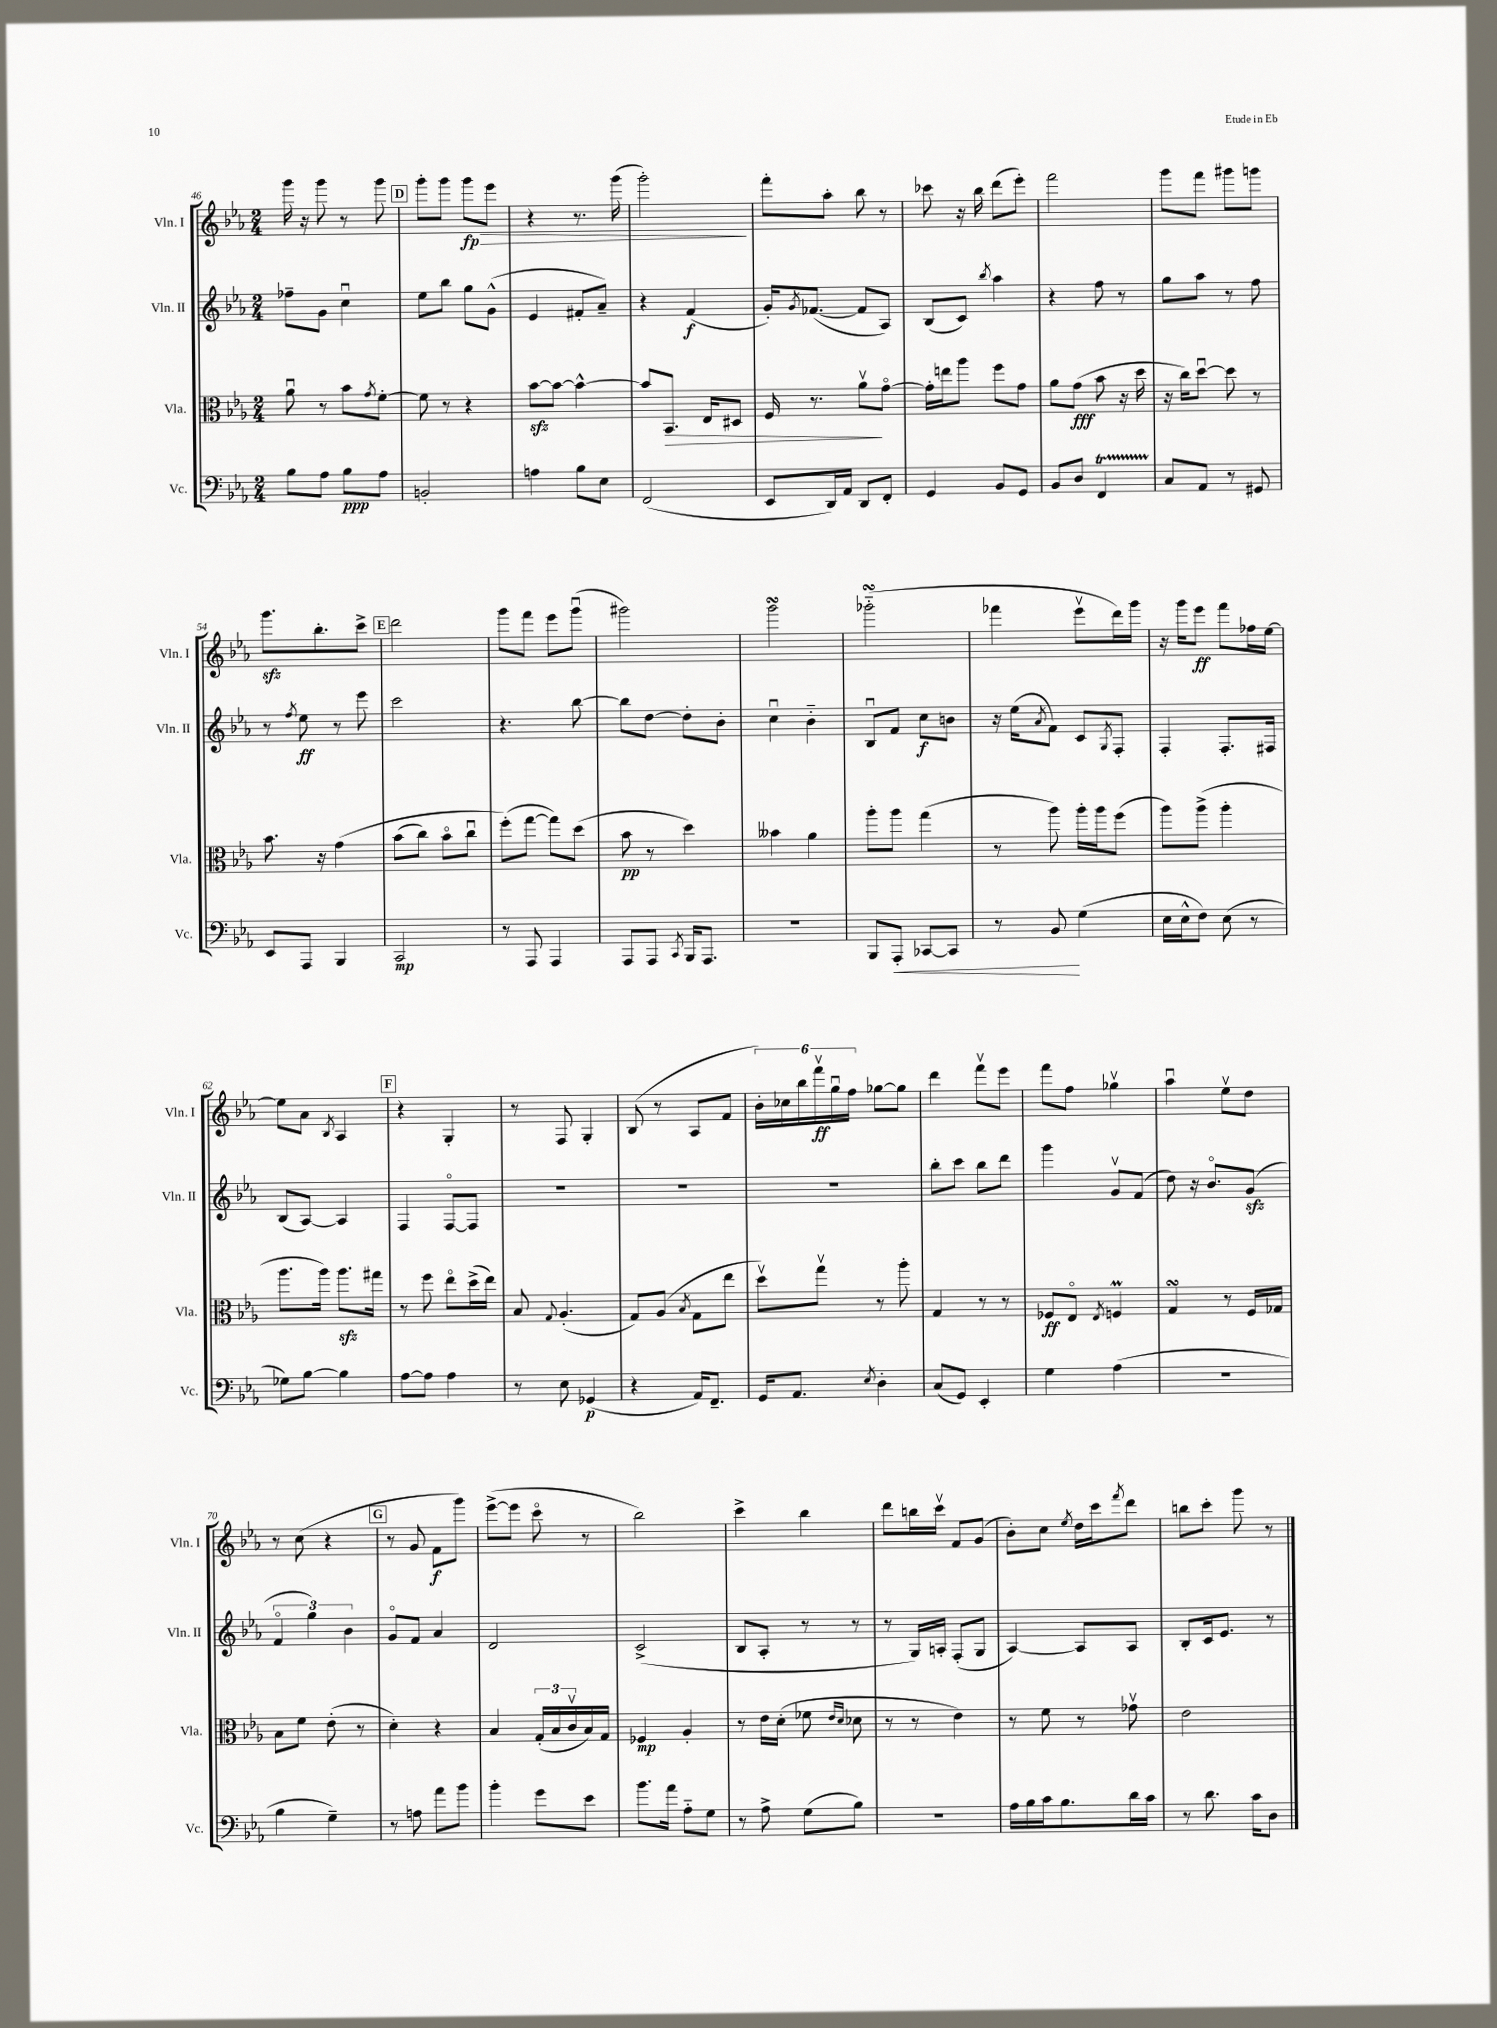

**kern	**dynam	**kern	**dynam	**kern	**dynam	**kern	**dynam
*part4	*part4	*part3	*part3	*part2	*part2	*part1	*part1
*staff4	*staff4	*staff3	*staff3	*staff2	*staff2	*staff1	*staff1
*I"Vc.	*	*I"Vla.	*	*I"Vln. II	*	*I"Vln. I	*
*I'Vc.	*	*I'Vla.	*	*I'Vln. II	*	*I'Vln. I	*
*clefF4	*	*clefC3	*	*clefG2	*	*clefG2	*
*k[b-e-a-]	*	*k[b-e-a-]	*	*k[b-e-a-]	*	*k[b-e-a-]	*
*M2/4	*	*M2/4	*	*M2/4	*	*M2/4	*
=46	=46	=46	=46	=46	=46	=46	=46
8B-\L	.	8a-u\	.	8ff-X~\L	.	16ggg\	.
.	.	.	.	.	.	16r	.
8A-\J	.	8r	.	8g\J	.	8ggg\	.
8B-\L	ppp	8b-\L	.	4ccu\	.	8r	.
.	.	8qg/	.	.	.	.	.
8A-\J	.	[8f'\J	.	.	.	8ggg\	.
!!LO:REH:place=s1:t=D
=47	=47	=47	=47	=47	=47	=47	=47
2BBn'/	.	8f\]	.	8ee-\L	.	8ggg'\L	.
.	.	8r	.	8bb-\J	.	8ggg\J	.
!	!	!	!	!	!	!	!LO:HP:b
.	.	4r	.	8gg\L	.	8ggg\L	> fp
.	.	.	.	(8g^^\J	.	8eee-\J	.
=48	=48	=48	=48	=48	=48	=48	=48
4An\	.	[8b-zz\L	.	4e-/	.	4r	.
.	.	8b-\J_	.	.	.	.	.
8B-\L	.	4b-^^\_	.	8f#X'/L	.	8.r	.
8E-\J	.	.	.	8a-~/J)	.	.	.
.	.	.	.	.	.	(16ggg\	.
=49	=49	=49	=49	=49	=49	=49	=49
(2FF/	.	8b-/L]	.	4r	.	2ggg'\)	.
!	!	!	!LO:HP:b	!	!	!	!
.	.	8.BB-/J	>	.	.	.	.
.	.	.	.	(4f/	f	.	.
.	.	16E-/KL	.	.	.	.	.
.	.	8D#X/J	.	.	.	.	.
.	.	.	.	.	.	.	]
=50	=50	=50	=50	=50	=50	=50	=50
8EE-/L	.	16F/	.	16g'/KL)	.	8fff'\L	.
.	.	.	.	8qg/	.	.	.
.	.	8.r	.	([8.f-X/J	.	.	.
16DD/L)	.	.	.	.	.	8aa-'\J	.
16AA-/JJ	.	.	.	.	.	.	.
8DD/L	.	8a-v\L	.	8f-/L]	.	8bb-\	.
8FF'/J	.	[8g\J	]	8A-/J)	.	8r	.
=51	=51	=51	=51	=51	=51	=51	=51
4GG/	.	16g'\LL]	.	(8B-/L	.	8ccc-X\	.
.	.	16een\J	.	.	.	.	.
.	.	8aa-\J	.	8c/J)	.	16r	.
.	.	.	.	.	.	16bb-\	.
.	.	.	.	8qbb-/	.	.	.
8BB-/L	.	8ff\L	.	4aa-\	.	(8ddd\L	.
8GG/J	.	8g\J	.	.	.	8eee-'\J)	.
=52	=52	=52	=52	=52	=52	=52	=52
8BB-/L	.	8a-\L	.	4r	.	2fff\	.
8D/J	.	(8g\J	fff	.	.	.	.
4FFT/	.	8b-\	.	8ff\	.	.	.
.	.	16r	.	8r	.	.	.
.	.	16dd\	.	.	.	.	.
=53	=53	=53	=53	=53	=53	=53	=53
8C/L	.	16r	.	8gg\L	.	8ggg\L	.
.	.	16cc\KL)	.	.	.	.	.
8AA-/J	.	[8ddu\J	.	8aa-\J	.	8fff\J	.
8r	.	8dd\]	.	8r	.	8ggg#X\L	.
8GG#X/	.	8r	.	8ff\	.	8gggn\J	.
!!LO:LB:g=z
=54	=54	=54	=54	=54	=54	=54	=54
8EE-/L	.	8.b-\	.	8r	.	8.gggzz\L	.
.	.	.	.	8qff/	.	.	.
8AAA-/J	.	.	.	8ee-\	ff	.	.
.	.	16r	.	.	.	8.bb-'\	.
4BBB-/	.	(4g\	.	8r	.	.	.
.	.	.	.	8eee-\	.	8ccc^\J	.
!!LO:REH:place=s1:t=E
=55	=55	=55	=55	=55	=55	=55	=55
2CC/	mp	(8b-\L	.	2ccc\	.	2ddd\	.
.	.	8cc\J)	.	.	.	.	.
.	.	8b-\L	.	.	.	.	.
.	.	8ccu\J	.	.	.	.	.
=56	=56	=56	=56	=56	=56	=56	=56
8r	.	(8ff'\L)	.	4.r	.	8ggg\L	.
8AAA-/	.	[8gg\J	.	.	.	8fff\J	.
4AAA-/	.	8gg\L])	.	.	.	8eee-\L	.
.	.	(8dd\J	.	[8bb-\	.	(8gggu\J	.
=57	=57	=57	=57	=57	=57	=57	=57
8AAA-/L	.	8b-\	pp	8bb-\L]	.	2ggg#X\)	.
8AAA-/J	.	8r	.	[8dd\J	.	.	.
8qCC/	.	.	.	.	.	.	.
16BBB-/KL	.	4dd\)	.	8dd'\L]	.	.	.
8.AAA-/J	.	.	.	.	.	.	.
.	.	.	.	8b-'\J	.	.	.
=58	=58	=58	=58	=58	=58	=58	=58
2r	.	4b--X\	.	4ccu\	.	2gggsSsS\	.
.	.	4a-\	.	4b-\	.	.	.
=59	=59	=59	=59	=59	=59	=59	=59
8BBB-/L	.	8aa-'\L	.	8B-u/L	.	(2ggg-XsSSs\	.
!	!LO:HP:b	!	!	!	!	!	!
8AAA-'/J	<	8aa-\J	.	8f/J	.	.	.
[8CC-X/L	.	(4gg\	.	8cc\L	f	.	.
8CC-/J]	.	.	.	8bn\J	.	.	.
=60	=60	=60	=60	=60	=60	=60	=60
8r	.	8r	.	16r	.	4fff-X\	.
.	.	.	.	(16ee-\KL	.	.	.
.	.	.	.	8qa-/	.	.	.
8BB-/	.	8aa-\)	.	8f\J)	.	.	.
(4G\	[	16aa-'\LL	.	8c/L	.	8eee-v\L	.
.	.	16aa-\J	.	.	.	.	.
.	.	.	.	8qG/	.	.	.
.	.	(8ff\J	.	8F'/J	.	16ddd\L)	.
.	.	.	.	.	.	16ggg\JJ	.
=61	=61	=61	=61	=61	=61	=61	=61
16E-\LL	.	8aa-\L)	.	4F'/	.	16r	.
16E-^^\J	.	.	.	.	.	16ggg\KL	.
8F\J)	.	(8aa-^\J	.	.	.	8eee-\J	ff
(8E-\	.	4aa-'\	.	8.F'/L	.	8fff\L	.
8r	.	.	.	.	.	16ff-X\L	.
.	.	.	.	16F#X/Jk	.	[16ee-\JJ	.
!!LO:LB:g=z
=62	=62	=62	=62	=62	=62	=62	=62
8G-X\L)	.	8.aa-\L	.	(8B-/L	.	8ee-\L]	.
[8B-\J	.	.	.	[8A-/J)	.	8a-\J	.
.	.	16aa-\Jk)	.	.	.	.	.
.	.	.	.	.	.	8qB-/	.
4B-\]	.	8.aa-zz\L	.	4A-/]	.	4A-/	.
.	.	16gg#X\Jk	.	.	.	.	.
!!LO:REH:place=s1:t=F
=63	=63	=63	=63	=63	=63	=63	=63
[8A-\L	.	8r	.	4F/	.	4r	.
8A-\J]	.	8ff\	.	.	.	.	.
4A-\	.	8ee-\L	.	[8F/L	.	4G'/	.
.	.	(16dd^\L	.	8F/J]	.	.	.
.	.	16ee-\JJ)	.	.	.	.	.
=64	=64	=64	=64	=64	=64	=64	=64
8r	.	8B-/	.	2r	.	8r	.
.	.	8qqG/	.	.	.	.	.
8E-\	.	(4.A-'/	.	.	.	8F/	.
(4GG-X/	p	.	.	.	.	4G'/	.
=65	=65	=65	=65	=65	=65	=65	=65
4r	.	8G/L)	.	2r	.	(8B-/	.
.	.	(8A-/J	.	.	.	8r	.
.	.	8qB-/	.	.	.	.	.
16AA-/KL)	.	8G\L	.	.	.	8A-/L	.
8.FF~/J	.	.	.	.	.	.	.
.	.	8ee-\J	.	.	.	8f/J	.
=66	=66	=66	=66	=66	=66	=66	=66
16GG/KL	.	8ddv\L)	.	2r	.	24b-'\LL)	.
.	.	.	.	.	.	24cc-X\	.
8.AA-/J	.	.	.	.	.	.	.
.	.	.	.	.	.	24bb-\	.
.	.	8ggv\J	.	.	.	24fffv\	ff
.	.	.	.	.	.	24ggu\	.
.	.	.	.	.	.	24ff\JJ	.
8qE-/	.	.	.	.	.	.	.
4D'\	.	8r	.	.	.	[8gg-X\L	.
.	.	8aa-'\	.	.	.	8gg-\J]	.
=67	=67	=67	=67	=67	=67	=67	=67
(8C/L	.	4G/	.	8bb-'\L	.	4ddd\	.
8GG/J)	.	.	.	8ccc\J	.	.	.
4EE-'/	.	8r	.	8bb-\L	.	8fffv\L	.
.	.	8r	.	8ddd\J	.	8eee-\J	.
=68	=68	=68	=68	=68	=68	=68	=68
4G\	.	8F-X/L	ff	4ggg\	.	8fff\L	.
.	.	8E-/J	.	.	.	8ff\J	.
.	.	8qE-/	.	.	.	.	.
(4A-\	.	4FnM/	.	8gv/L	.	4gg-Xv\	.
.	.	.	.	(8f/J	.	.	.
=69	=69	=69	=69	=69	=69	=69	=69
2r	.	4GsSsS/	.	8dd\)	.	4aa-u\	.
.	.	.	.	16r	.	.	.
.	.	.	.	8.b-/L	.	.	.
.	.	8r	.	.	.	8ee-v\L	.
.	.	16F/LL	.	(8gzz/J	.	8dd\J	.
.	.	16G-X/JJ	.	.	.	.	.
!!LO:LB:g=z
=70	=70	=70	=70	=70	=70	=70	=70
4B-\	.	8B-\L	.	6f/	.	8r	.
.	.	8f\J	.	.	.	(8cc\	.
.	.	.	.	6gg\)	.	.	.
4G~\)	.	(8e-'\	.	.	.	4r	.
.	.	.	.	6b-\	.	.	.
.	.	8r	.	.	.	.	.
!!LO:REH:place=s1:t=G
=71	=71	=71	=71	=71	=71	=71	=71
8r	.	4d'\)	.	8g/L	.	8r	.
8An\	.	.	.	8f/J	.	8g/	.
8a-\L	.	4r	.	4a-/	.	8f\L	f
8b-\J	.	.	.	.	.	8ggg\J)	.
=72	=72	=72	=72	=72	=72	=72	=72
4b-'\	.	4B-/	.	2d/	.	([8eee-^\L	.
.	.	.	.	.	.	8eee-\J]	.
8g\L	.	(24G'/LL	.	.	.	8ccc\	.
.	.	24B-/	.	.	.	.	.
.	.	24cv/	.	.	.	.	.
8e-\J	.	16B-/)	.	.	.	8r	.
.	.	16G/JJ	.	.	.	.	.
=73	=73	=73	=73	=73	=73	=73	=73
8.b-\L	.	4F-X/	mp	(2c^/	.	2bb-\)	.
16a-\Jk	.	.	.	.	.	.	.
8A-\L	.	4A-'/	.	.	.	.	.
8G\J	.	.	.	.	.	.	.
=74	=74	=74	=74	=74	=74	=74	=74
8r	.	8r	.	8B-/L	.	4ccc^\	.
8A-^\	.	16e-\LL	.	8A-'/J	.	.	.
.	.	(16d'\JJ	.	.	.	.	.
(8G\L	.	8f-X\	.	8r	.	4bb-\	.
.	.	16qqe-/LL	.	.	.	.	.
.	.	16qqd/JJ	.	.	.	.	.
8B-\J)	.	8d-X\	.	8r	.	.	.
=75	=75	=75	=75	=75	=75	=75	=75
2r	.	8r	.	8r	.	8ddd\L	.
.	.	8r	.	16G/LL)	.	16bbn\L	.
.	.	.	.	16An'/JJ	.	16cccv\JJ	.
.	.	4e-\)	.	(8F'/L	.	8f/L	.
.	.	.	.	8G/J	.	(8g/J	.
=76	=76	=76	=76	=76	=76	=76	=76
16A-\LL	.	8r	.	[4A-/)	.	8b-'\L)	.
16B-\	.	.	.	.	.	.	.
16c\J	.	8f\	.	.	.	8cc\J	.
8.B-\	.	.	.	.	.	.	.
.	.	.	.	.	.	8qee-/	.
.	.	8r	.	8A-/L]	.	16dd\LL	.
.	.	.	.	.	.	16ccc\J	.
.	.	.	.	.	.	8qfff/	.
16d\L	.	8g-Xv\	.	8A-/J	.	8ddd\J	.
16c\JJ	.	.	.	.	.	.	.
=77	=77	=77	=77	=77	=77	=77	=77
8r	.	2e-\	.	8B-'/L	.	8bbn\L	.
8.d\	.	.	.	16c/k	.	8ccc'\J	.
.	.	.	.	8.e-/J	.	.	.
.	.	.	.	.	.	8ggg\	.
16c\KL	.	.	.	.	.	.	.
8D\J	.	.	.	8r	.	8r	.
==	==	==	==	==	==	==	==
*-	*-	*-	*-	*-	*-	*-	*-
